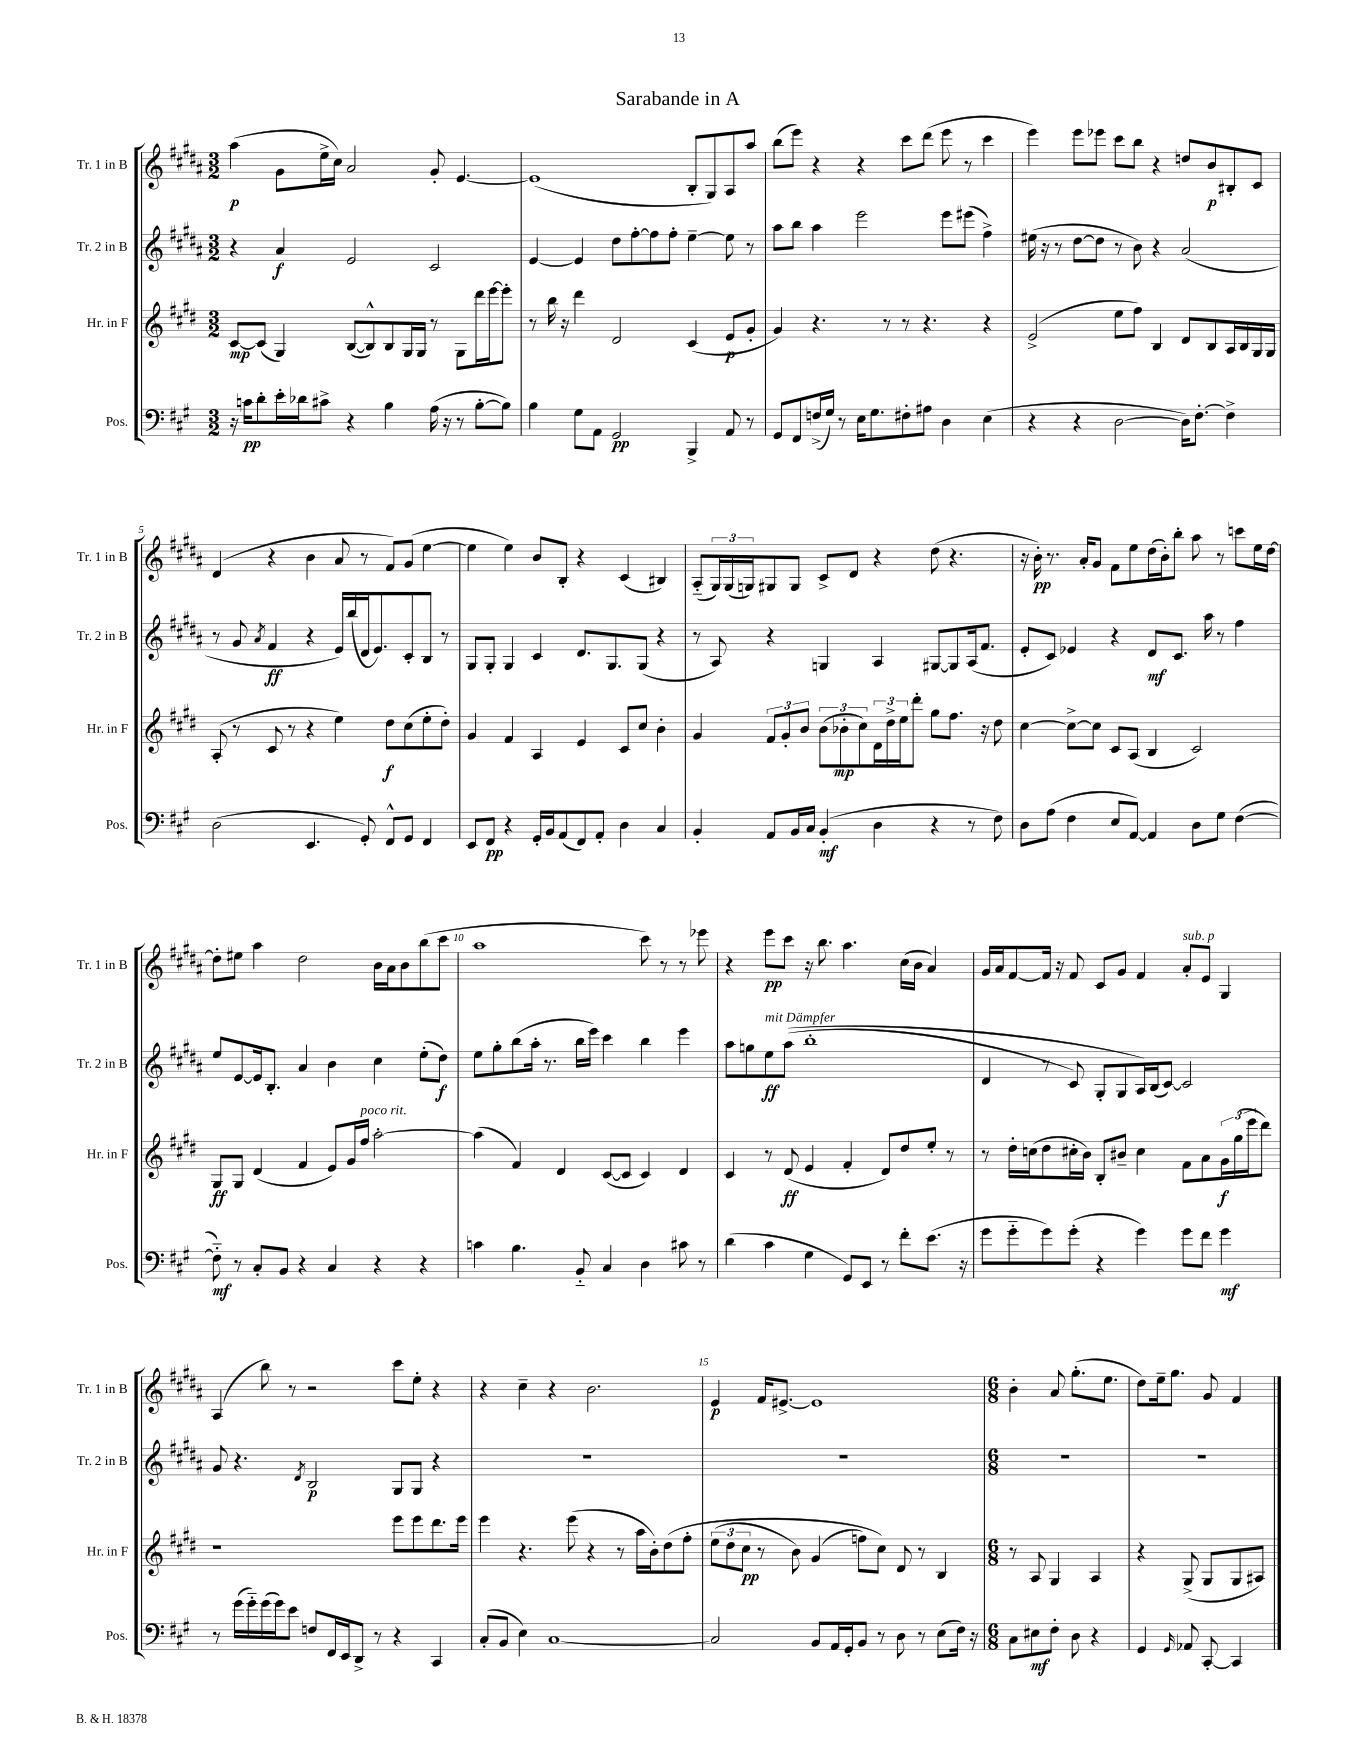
\header { title = "Sarabande in A" }
<<
\new StaffGroup <<
\new Staff = "s0" \with { instrumentName = "Tr. 1 in B" shortInstrumentName = "Tr. 1 in B" } {
    \clef treble \key b \major \numericTimeSignature \time 3/2
    ais''4\p( gis'8 e''16-> cis''16) ais'2 gis'8-. e'4.~ |
    e'1( b8-. gis8) ais8 ais''8 |
    b''8( e'''8) r4 r4 cis'''8 dis'''8( e'''8 r8 cis'''4 |
    e'''4) e'''8 ees'''8 cis'''8 b''8 r4 d''8 b'8\p bis8-. cis'8 |
    dis'4( r4 b'4 ais'8 r8 fis'8) gis'8( e''4~ |
    e''4 e''4) b'8 b8-. r4 cis'4( bis4) |
    ais8-_( \tuplet 3/2 { gis16) gis16( g16) } gis8 gis8 cis'8-> dis'8 r4 dis''8( r4. |
    r16 b'16-.\pp) r8. ais'16-. gis'8 fis'8 e''8 dis''16( b'16-.) b''8-. ais''8 r8 c'''8 e''16 dis''16~ |
    dis''8-. eis''8 ais''4 dis''2 b'16 ais'16 b'8 b''8( cis'''8 |
    ais''1 cis'''8) r8 r8 ees'''8 |
    r4 e'''8\pp cis'''8 r16 b''8. ais''4. cis''16( b'16 ais'4) |
    gis'16 ais'16 fis'8~ fis'16 r16 fis'8 cis'8 gis'8 fis'4 ais'8-.^\markup { \italic "sub. p" } e'8 gis4 |
    ais4( b''8) r8 r2 cis'''8 e''8-. r4 |
    r4 cis''4-- r4 b'2. |
    e'4\p fis'16 eis'8.~-> eis'1 |
    \numericTimeSignature \time 6/8 b'4-. ais'8 gis''8.-.( e''8. |
    dis''8) e''16-- gis''8. gis'8 fis'4 \bar "|." |
}
\new Staff = "s1" \with { instrumentName = "Tr. 2 in B" shortInstrumentName = "Tr. 2 in B" } {
    \clef treble \key b \major \numericTimeSignature \time 3/2
    r4 ais'4\f e'2 cis'2 |
    e'4~ e'4 dis''8 fis''8~-. fis''8 fis''8-. e''4~-- e''8 r8 |
    ais''8 b''8 ais''4 e'''2 e'''8 eis'''8( fis''4->) |
    eis''16( r16 r8 dis''8~ dis''8 r8 b'8) r4 ais'2( |
    r8 gis'8 \acciaccatura { ais'8 } fis'4\ff r4 e'16) b''16( dis'16 e'8.) cis'8-. b8 r8 |
    gis8 gis8-. gis4 cis'4 dis'8. gis8. gis8( r4 |
    r8 ais8) r4 g4 ais4 gis8~ gis8 ais16( fis'8. |
    e'8-. cis'8) ees'4 r4 dis'8\mf cis'8. ais''16 r8 fis''4 |
    e''8 e'8~ e'16 b8.-. ais'4 b'4 cis''4 e''8-.( dis''8\f) |
    e''8 gis''8-. b''8( ais''16-. r8. b''16 e'''16) cis'''4 b''4 e'''4 |
    ais''8 g''8 e''8\ff^\markup { \italic "mit Dämpfer" } ais''8(\( b''1-. |
    dis'4 r8 cis'8) gis8-. gis8 ais16\) b16( cis'8~) cis'2 |
    gis'8 r4. \acciaccatura { dis'8 } b2\p gis8 gis8 r4 |
    R1. |
    R1. |
    \numericTimeSignature \time 6/8 R2. |
    R2. \bar "|." |
}
\new Staff = "s2" \with { instrumentName = "Hr. in F" shortInstrumentName = "Hr. in F" } {
    \clef treble \key e \major \numericTimeSignature \time 3/2
    cis'8~\mp cis'8( gis4) b8~( b8-^) b8 gis16 gis16 r8 gis8 dis'''16 e'''16~ e'''8-. |
    r8 b''16 r16 dis'''4 dis'2 cis'4( e'8\p gis'8-. |
    gis'4) r4. r8 r8 r4. r4 |
    e'2->( e''8 fis''8) b4 dis'8 b8 a16 b16 gis16 gis16 |
    a8-.( r8 cis'8 r8 r4 e''4) dis''8\f cis''8( e''8-. dis''8-.) |
    gis'4 fis'4 a4 e'4 cis'8 cis''8 b'4-. |
    gis'4 \tuplet 3/2 { fis'8 gis'8-. b'8 } \tuplet 3/2 { b'8( bes'8-.\mp cis''8) } \tuplet 3/2 { dis'16 dis''16-> e''16 } dis'''8-. gis''8 fis''8. r16 dis''8 |
    cis''4~ cis''8~-> cis''8 cis'8 a8( b4 cis'2) |
    gis8\ff gis8 dis'4( fis'4 e'8) gis'16 fis''16^\markup { \italic "poco rit." } a''2~-. |
    a''4( fis'4) dis'4 cis'8~( cis'8 cis'4) dis'4 |
    cis'4 r8 dis'8\ff( e'4 fis'4-. dis'8) dis''8 e''8-. r8 |
    r8 dis''16-. c''16( dis''8 cis''16-. b'16) b8-. bis'8-- cis''4 fis'8 a'8 \tuplet 3/2 { gis'16\f gis''16( e'''16 } dis'''8) |
    r1 e'''8 e'''8 dis'''8. e'''16 |
    e'''4 r4. e'''8( r4 r8 a''16 b'16-.) dis''8\( fis''8-. |
    \tuplet 3/2 { e''8( dis''8 cis''8\pp } r8 b'8) gis'4( f''8) cis''8\) dis'8 r8 b4 |
    \numericTimeSignature \time 6/8 r8 a8 gis4 a4 |
    r4 gis8->( gis8 gis8 ais8) \bar "|." |
}
\new Staff = "s3" \with { instrumentName = "Pos." shortInstrumentName = "Pos." } {
    \clef bass \key a \major \numericTimeSignature \time 3/2
    r16 c'16\pp d'8-. e'16-. des'16 cis'8-> r4 b4 a16( r16 r8 b8~-. b8) |
    b4 gis8 a,8 gis,2\pp b,,4-> a,8 r8 |
    gis,8 fis,8 f16->( gis16) r8 e16 gis8. fis8-. ais8 d4 e4( |
    r4 r4 d2~ d16) fis8.~-. fis4-> |
    d2( e,4. gis,8-.) fis,8-^ gis,8 fis,4 |
    e,8 fis,8\pp r4 gis,16-. b,16 a,8( fis,8) a,8-. d4 cis4 |
    b,4-. a,8 b,16 cis16 b,4-.\mf( d4 r4 r8 fis8) |
    d8 a8( fis4 e8 a,8~) a,4 d8 gis8 fis4~( |
    fis8-_\mf) r8 cis8-. b,8 r4 cis4 r4 r4 |
    c'4 b4. b,8-_ cis4 d4 cis'8 r8 |
    d'4( cis'4 gis4 gis,8) e,8 r8 fis'8-. e'8.( r16 |
    gis'8 gis'8-_ gis'8) gis'8-.( r4 gis'4) gis'8 fis'8 gis'4\mf |
    r8 gis'16( gis'16-_) gis'16( gis'16) e'8 f8 fis,16 e,16 d,8-> r8 r4 cis,4 |
    cis8-.( b,8 e4) cis1~ |
    cis2 b,8 a,16 gis,16-. b,8 r8 d8 r8 e8( fis16) r16 |
    \numericTimeSignature \time 6/8 cis8 eis8\mf fis8-. d8 r4 |
    gis,4 \grace { gis,16 } aes,8 cis,8~-. cis,4 \bar "|." |
}
>>
>>
\layout { \context { \Score \override BarNumber.break-visibility = ##(#f #t #t) barNumberVisibility = #(every-nth-bar-number-visible 5) } }
